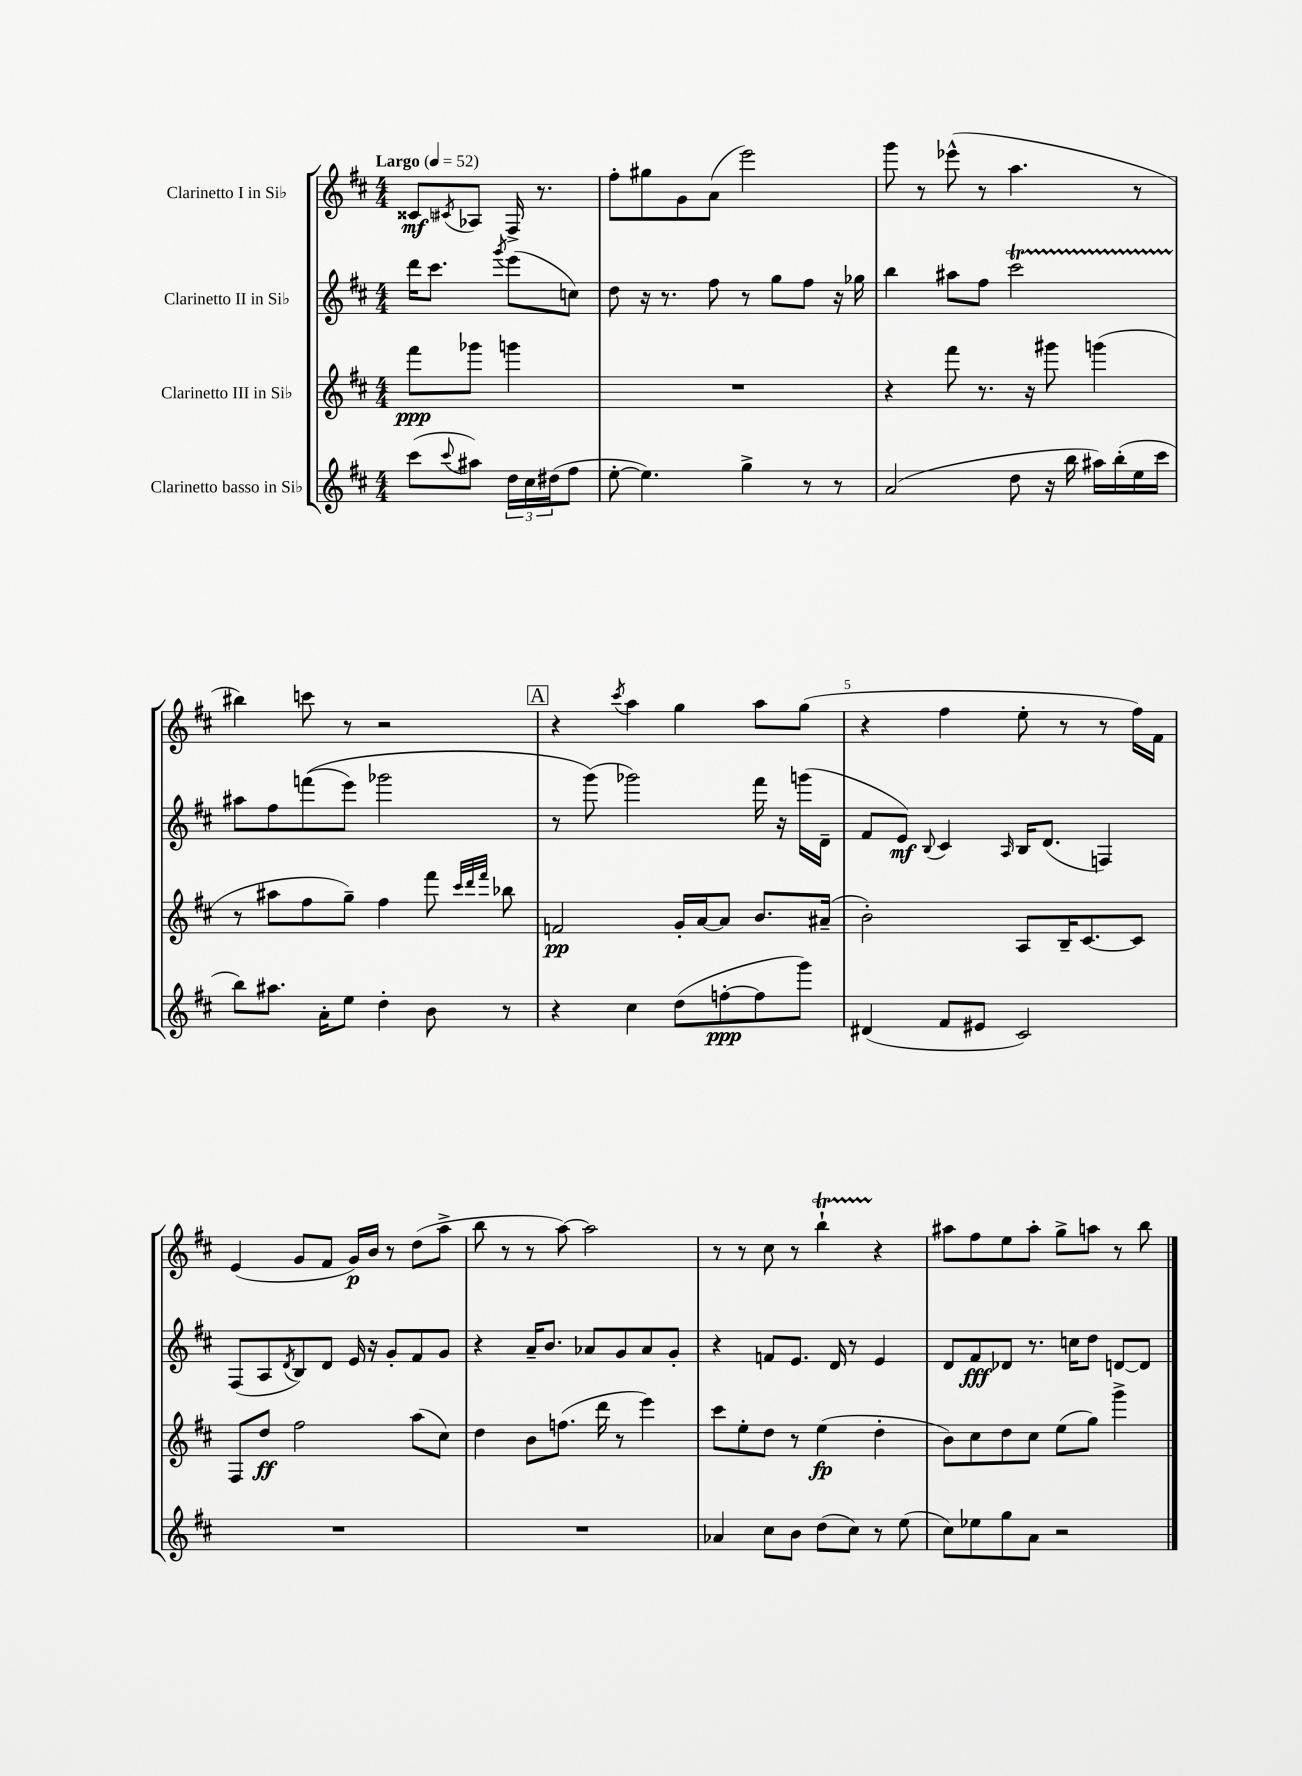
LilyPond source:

<<
\new StaffGroup <<
\new Staff = "s0" \with { instrumentName = "Clarinetto I in Sib" } {
    \clef treble \key d \major \numericTimeSignature \time 4/4 \partial 2 \tempo "Largo" 4 = 52
    cisis'8\mf \acciaccatura { cis'8 } aes8 fis16-> r8. |
    fis''8-. gis''8 g'8 a'8( e'''2) |
    g'''8 r8 ees'''8-^( r8 a''4. r8 |
    bis''4) c'''8 r8 r2 |
    \mark \markup { \box "A" } r4 \acciaccatura { cis'''8 } a''4 g''4 a''8 g''8( |
    r4 fis''4 e''8-. r8 r8 fis''16) fis'16 |
    e'4( g'8 fis'8 g'16\p) b'16 r8 d''8( a''8-> |
    b''8 r8 r8 a''8~) a''2 |
    r8 r8 cis''8 r8 b''4-!\startTrillSpan r4\stopTrillSpan |
    ais''8 fis''8 e''8 ais''8-. g''8-> a''8 r8 b''8 \bar "|." |
}
\new Staff = "s1" \with { instrumentName = "Clarinetto II in Sib" } {
    \clef treble \key d \major \numericTimeSignature \time 4/4 \partial 2
    d'''16 cis'''8. \acciaccatura { g'''8 } e'''8( c''8) |
    d''8 r16 r8. fis''8 r8 g''8 fis''8 r16 ges''16 |
    b''4 ais''8 fis''8 cis'''2\startTrillSpan |
    ais''8\stopTrillSpan fis''8 f'''8(\( e'''8) ges'''2 |
    \mark \markup { \box "A" } r8 g'''8(\) ges'''2) fis'''16 r16 g'''16( d'16-- |
    fis'8 e'8\mf) \appoggiatura { b8 } cis'4 \grace { a16 } b16 d'8.( f4) |
    fis8( a8 \acciaccatura { d'8 } b8) d'8 e'16 r16 g'8-. fis'8 g'8 |
    r4 a'16-- b'8. aes'8 g'8 aes'8 g'8-. |
    r4 f'8 e'8. d'16 r8 e'4 |
    d'8 fis'8\fff des'8 r8. c''16 d''8 d'8~ d'8 \bar "|." |
}
\new Staff = "s2" \with { instrumentName = "Clarinetto III in Sib" } {
    \clef treble \key d \major \numericTimeSignature \time 4/4 \partial 2
    fis'''8\ppp ges'''8 g'''4 |
    R1 |
    r4 fis'''8 r8. r16 gis'''8 g'''4( |
    r8 ais''8 fis''8 g''8--) fis''4 fis'''8 \grace { cis'''32 d'''32 fis'''32 } bes''8 |
    \mark \markup { \box "A" } f'2\pp g'16-. a'16~ a'8 b'8. ais'16--( |
    b'2-.) a8 b16-- cis'8.~ cis'8 |
    fis8 d''8\ff fis''2 a''8( cis''8) |
    d''4 b'8 f''8.( d'''16 r8 e'''4) |
    cis'''8 e''8-. d''8 r8 e''4\fp( d''4-. |
    b'8) cis''8 d''8 cis''8 e''8( g''8) g'''4-> \bar "|." |
}
\new Staff = "s3" \with { instrumentName = "Clarinetto basso in Sib" } {
    \clef treble \key d \major \numericTimeSignature \time 4/4 \partial 2
    cis'''8( \appoggiatura { cis'''8 } ais''8) \tuplet 3/2 { d''16 cis''16 dis''16( } fis''8 |
    e''8~-. e''4.) g''4-> r8 r8 |
    a'2( d''8 r16 b''16 ais''16) b''16-.( e''16 cis'''16 |
    b''8) ais''8. a'16-. e''8 d''4-. b'8 r8 |
    \mark \markup { \box "A" } r4 cis''4 d''8( f''8~-.\ppp f''8 g'''8) |
    dis'4( fis'8 eis'8 cis'2) |
    R1 |
    R1 |
    aes'4 cis''8 b'8 d''8( cis''8) r8 e''8( |
    cis''8) ees''8 g''8 a'8 r2 \bar "|." |
}
>>
>>
\layout { \context { \Score \override BarNumber.break-visibility = ##(#f #t #t) barNumberVisibility = #(every-nth-bar-number-visible 5) } }
